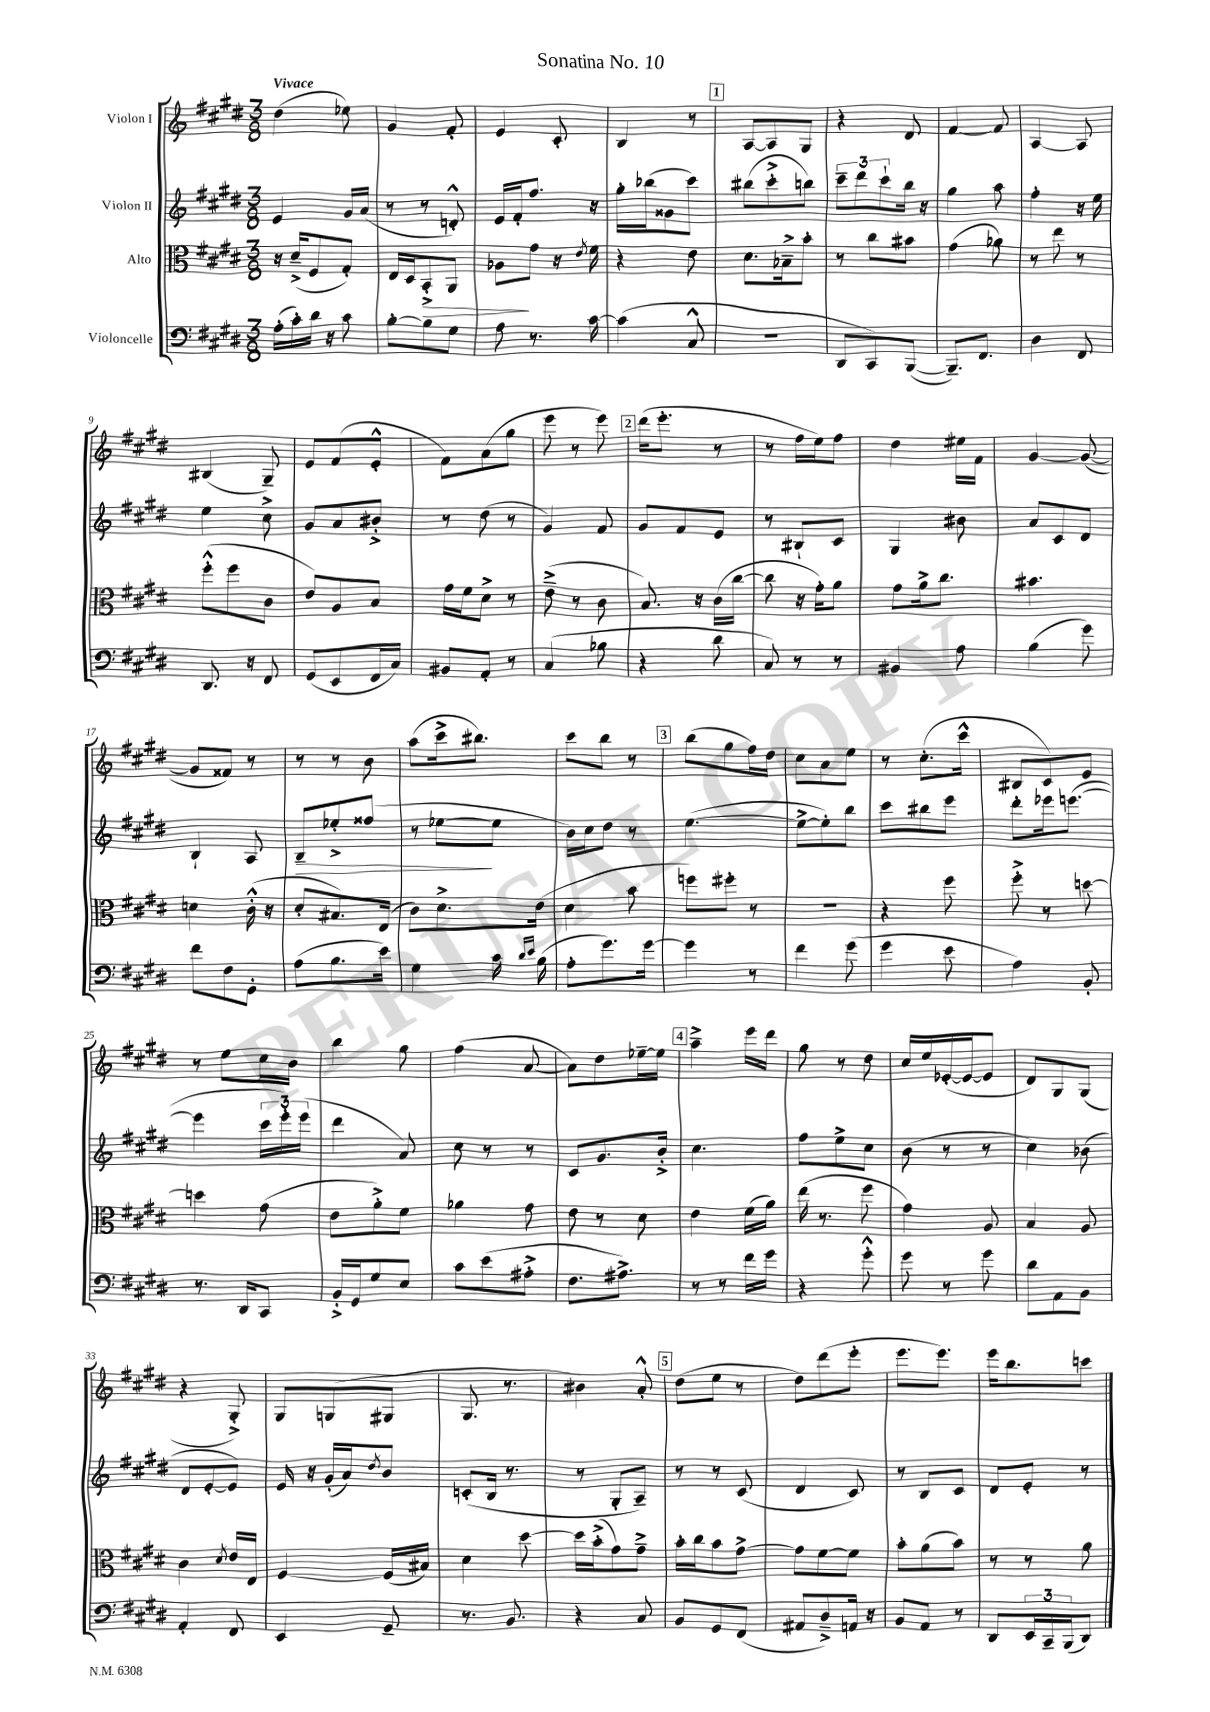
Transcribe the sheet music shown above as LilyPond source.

\header { title = "Sonatina No. 10" }
<<
\new StaffGroup <<
\new Staff = "s0" \with { instrumentName = "Violon I" } {
    \clef treble \key e \major \numericTimeSignature \time 3/8 \tempo "Vivace"
    dis''4( ees''8) |
    gis'4 fis'8-. |
    e'4 cis'8-. |
    b4 r8 |
    \mark \markup { \box "1" } a8~ a8 gis8 |
    r4 dis'8 |
    fis'4~ fis'8 |
    a4~ a8 |
    bis4( gis8--) |
    e'8 fis'8( e'8-.-^ |
    fis'8) a'8( gis''8 |
    e'''8 r8 e'''8) |
    \mark \markup { \box "2" } dis'''16( e'''8.-. r8 |
    r8 fis''16 e''16) fis''8 |
    dis''4 eis''16 fis'16 |
    gis'4~ gis'8~( |
    gis'8 fisis'8) r8 |
    r8 r8 b'8 |
    a''8( cis'''16-> bis''8.) |
    cis'''8 b''8 r8 |
    \mark \markup { \box "3" } b''8( gis''8 fis''16) dis''16 |
    cis''8 a'8 e''8 |
    r8 cis''8.-.( cis'''16-^ |
    bis8 cis'8) e'8 |
    r8 e''8 cis''16 b'16 |
    b''4 gis''8 |
    fis''4( a'8~ |
    a'8) dis''8 ees''16~-- ees''16 |
    \mark \markup { \box "4" } a''4---> e'''16 dis'''16 |
    gis''8 r8 dis''8 |
    cis''16 e''16 ees'16~-.( ees'16~ ees'8 |
    dis'8) gis8 gis8( |
    r4 gis8-.->) |
    gis8 g8( gis8 |
    gis8. r8. |
    bis'4) a'8-.-^ |
    \mark \markup { \box "5" } dis''8( e''8 r8 |
    dis''8) dis'''8( e'''8-. |
    e'''8. e'''8.) |
    e'''16 b''8. c'''8 \bar "|." |
}
\new Staff = "s1" \with { instrumentName = "Violon II" } {
    \clef treble \key e \major \numericTimeSignature \time 3/8
    e'4 gis'16 a'16( |
    r8 r8 d'8-.-^) |
    e'16 fis'16-. fis''8. r16 |
    gis''16-. bes''16( gisis'8 cis'''8) |
    \mark \markup { \box "1" } bis''8( cis'''8-.-> b''8) |
    \tuplet 3/2 { cis'''8-- dis'''8 cis'''8-! } b''16 r16 |
    gis''4 a''8 |
    fis''4-. r16 e''16 |
    e''4 cis''8-> |
    gis'8 a'8 bis'8-.-> |
    r8 dis''8( r8 |
    gis'4) fis'8 |
    \mark \markup { \box "2" } gis'8 fis'8 e'8 |
    r8 bis8-! cis'8 |
    gis4 bis'8 |
    a'8 cis'8 dis'8 |
    b4-! a8 |
    b8--\> ees''8-.-> fisis''8( |
    r8 ees''8~\! ees''8 |
    b'16) cis''16 dis''8 r8 |
    \mark \markup { \box "3" } e''4.~( |
    e''8~-> e''8-.) b''8 |
    cis'''8 bis''8 e'''8 |
    dis'''8-. ees'''16 e'''8.~( |
    e'''4 \tuplet 3/2 { cis'''16 e'''16-.) e'''16( } |
    dis'''4 a'8) |
    cis''8 r8 r8 |
    cis'8 gis'8. b'16-.-> |
    \mark \markup { \box "4" } cis''4. |
    fis''8 e''8-> cis''8 |
    b'8( r8 r8 |
    cis''4) bes'8( |
    dis'8 e'8~-. e'8) |
    e'16 r16 gis'16-.( a'16) \acciaccatura { dis''8 } b'8 |
    c'8-.( b16 r8. |
    r8 gis8-. a8--) |
    \mark \markup { \box "5" } r8 r8 cis'8( |
    dis'4 cis'8) |
    r8 b8 cis'8 |
    dis'8 e'8-. r8 \bar "|." |
}
\new Staff = "s2" \with { instrumentName = "Alto" } {
    \clef alto \key e \major \numericTimeSignature \time 3/8
    r16 dis'16--->( fis8 gis8-.) |
    e16 dis16 b,8-.->\> a,8 |
    aes8\! gis'8 r16 \acciaccatura { e'8 } fis'16 |
    r4 e'8 |
    \mark \markup { \box "1" } dis'8. bes16---> b'8-. |
    r8 cis''8 bis'8 |
    gis'4( aes'8) |
    r8 e''8 r8 |
    fis''8-.-^( fis''8 cis'8 |
    e'8) a8 b8 |
    gis'16 fis'16 dis'8-> r8 |
    e'8--->( r8 cis'8 |
    \mark \markup { \box "2" } b8.) r16 cis'16( cis''16~ |
    cis''8 r16 gis'16-.) a'8 |
    gis'8 a'16-> cis''8. |
    bis'4. |
    d'4 cis'16-.-^( r16 |
    dis'8-. bis8.) e16( |
    cis'8) dis'8.-> e'16( |
    dis'4 b'8 |
    \mark \markup { \box "3" } f''8) fis''8-. r8 |
    r4. |
    r4 fis''8 |
    fis''8-.-> r8 d''8~ |
    d''4 gis'8( |
    e'8 a'8-.->) fis'8 |
    aes'4 gis'8 |
    e'8 r8 dis'8 |
    \mark \markup { \box "4" } e'4 fis'16( a'16) |
    e''16( r8. fis''8 |
    gis'4) a8 |
    b4 a8 |
    cis'4 \acciaccatura { dis'8 } e'16 e16 |
    fis4~ fis16( bis16) |
    dis'4 dis''8~ |
    dis''16 b'16-.->( gis'8) gis'8---> |
    \mark \markup { \box "5" } b'16-. cis''16 b'8 gis'8~-> |
    gis'8 fis'8~ fis'8 |
    b'8-. a'8( b'8) |
    r8 r8 a'8 \bar "|." |
}
\new Staff = "s3" \with { instrumentName = "Violoncelle" } {
    \clef bass \key e \major \numericTimeSignature \time 3/8
    a16-.( cis'16-.) dis'16 r16 cis'8 |
    b8~-. b8 gis8 |
    a8 r8. cis'16~ |
    cis'4( cis8-^ |
    \mark \markup { \box "1" } r4. |
    dis,8 cis,8) b,,8~( |
    b,,8.--) fis,8. |
    dis4 fis,8 |
    dis,8. r16 fis,8 |
    gis,8( e,8 fis,16 cis16) |
    bis,8 a,8-. r8 |
    cis4( bes8 |
    \mark \markup { \box "2" } r4 dis'8 |
    cis8) r8 r8 |
    bis,4 a8 |
    b4( gis'8) |
    fis'8 fis8 gis,8-. |
    a8( b8. e'16) |
    gis4 cis'16 \grace { dis'16 e'16 } b16( |
    a8-. gis'8.) gis'16~ |
    \mark \markup { \box "3" } gis'4 r8 |
    fis'4 gis'8( |
    gis'4 e'8 |
    a4) b,8-. |
    r8. dis,16 cis,8 |
    b,16-.-> gis,16 gis8 e8 |
    cis'8 e'8( ais8-.-> |
    fis8. ais8.->) |
    \mark \markup { \box "4" } r8 r8 fis'16 gis'16 |
    r4 gis'8-.-^ |
    gis'8 r8 gis'8 |
    dis'8 a,8 b,8 |
    a,4-. fis,8 |
    e,4 gis,8-- |
    r8. b,8. |
    r4 cis8 |
    \mark \markup { \box "5" } b,8 gis,8 fis,8( |
    ais,8 dis8--->) a,16 r16 |
    b,8 a,8 r8 |
    dis,8 \tuplet 3/2 { e,16 cis,16-- b,,16( } dis,8) \bar "|." |
}
>>
>>
